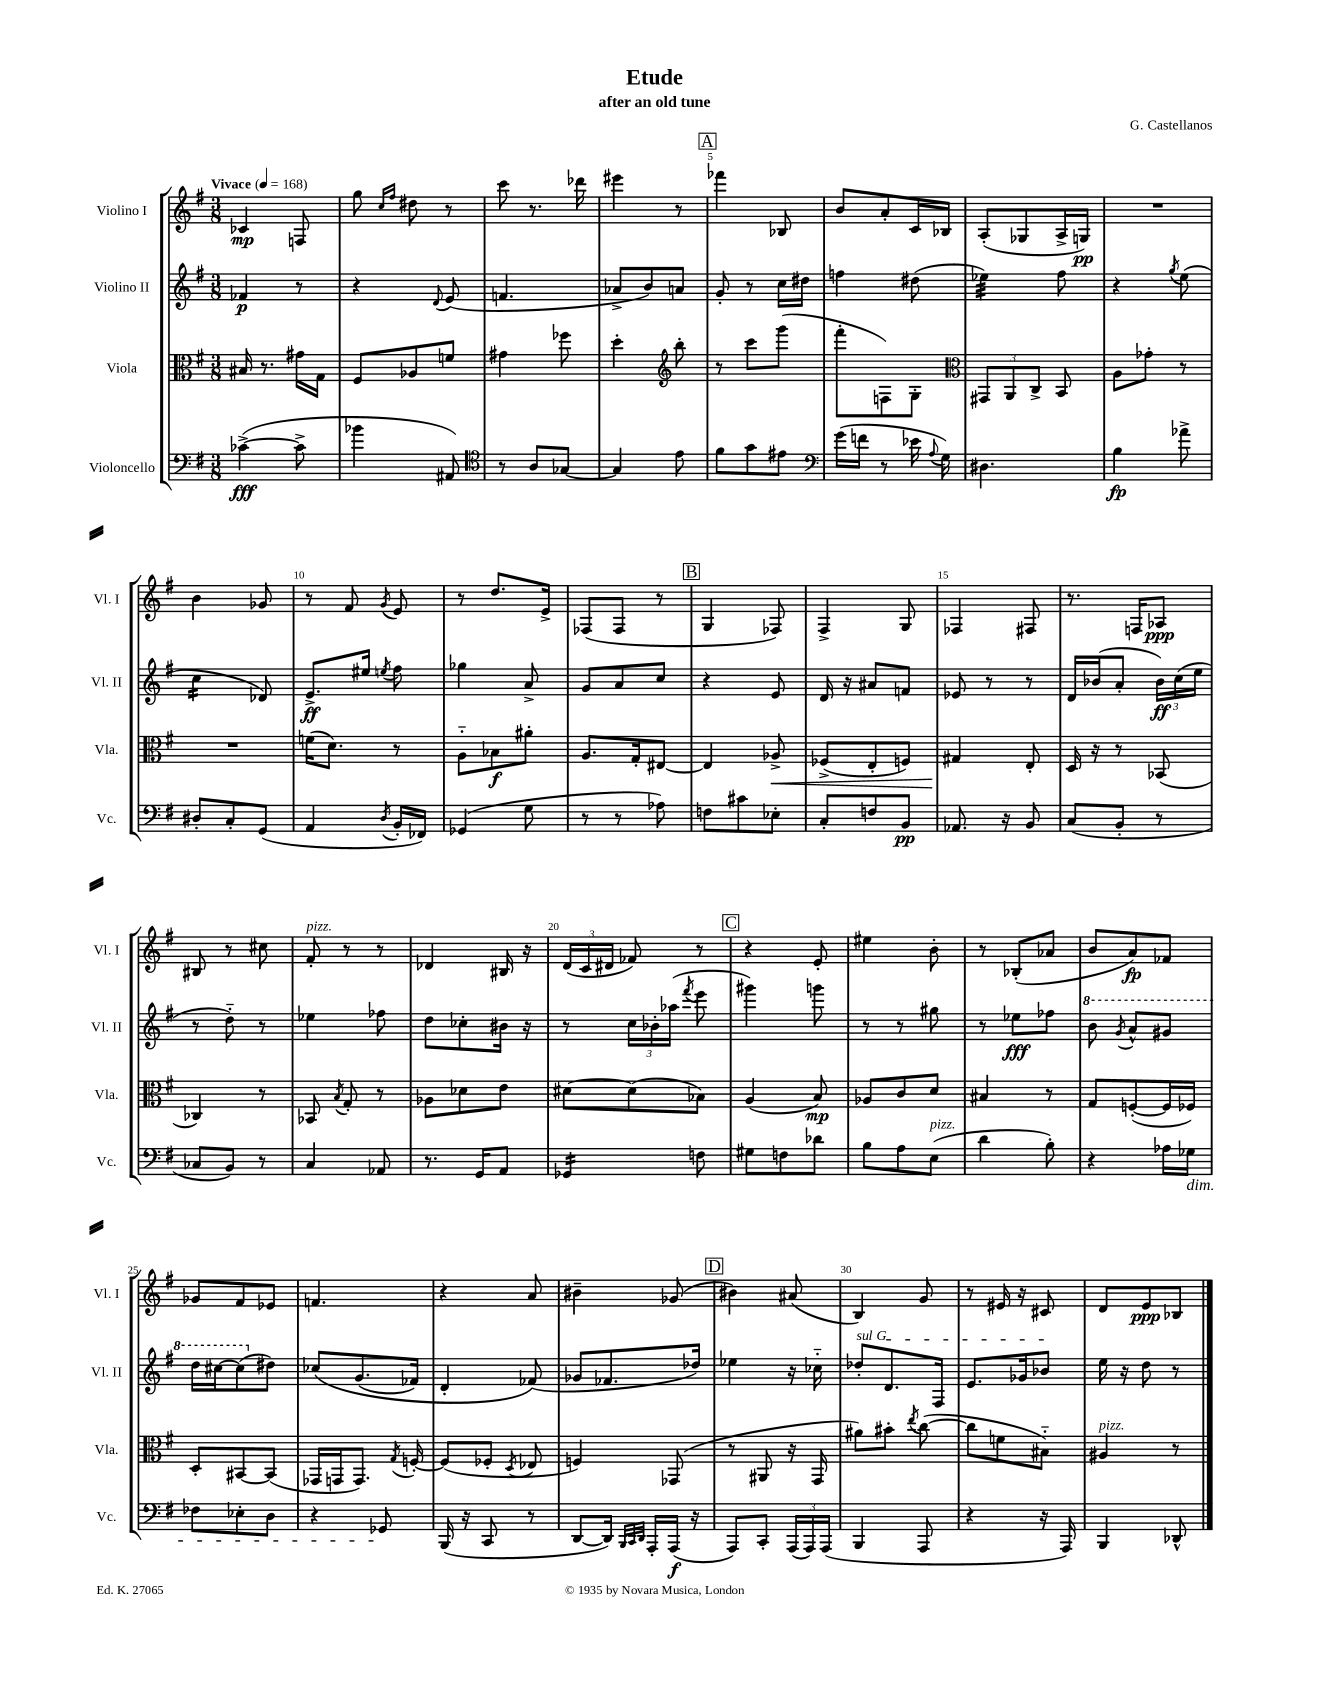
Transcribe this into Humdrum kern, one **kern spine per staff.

**kern	**kern	**kern	**kern
*staff4	*staff3	*staff2	*staff1
*clefF4	*clefC3	*clefG2	*clefG2
*k[f#]	*k[f#]	*k[f#]	*k[f#]
*M3/8	*M3/8	*M3/8	*M3/8
*MM168	*MM168	*MM168	*MM168
([4c-^	16B#	4f-	4c-
.	8.r	.	.
8c-^]	16g#	8r	8F
.	16G	.	.
=	=	=	=
4b-	8F#	4r	8gg
.	.	.	16qqcc
.	.	.	16qqff#
.	8A-	.	8dd#
.	.	8qqd	.
8AA#)	8f	(8e	8r
=	=	=	=
*clefC4	*	*	*
8r	4g#	4.f	8ccc
8A	.	.	8.r
[8G-	8ff-	.	.
.	.	.	16ddd-
=	=	=	=
4G-]	4dd'	8a-^	4eee#
.	.	8b)	.
*	*clefG2	*	*
8e	8bb'	8a	8r
=	=	=	=
8f#	8r	8g'	4fff-
8g	8ccc	8r	.
8e#	(8ggg	16cc	8B-
.	.	16dd#	.
=	=	=	=
*clefF4	*	*	*
(16g	8fff#'	4ff	8b
16f	.	.	.
8r	8F)	.	8a'
16e-	8G'	(8dd#	16c
8qqA	.	.	.
16G)	.	.	16B-
=	=	=	=
*	*clefC3	*	*
4.D#	12GG#	4ee-)	(8A'
.	12AA	.	.
.	.	.	8G-
.	12C^	.	.
.	8BB	8ff#	16A^
.	.	.	16G)
=	=	=	=
4B	8A	4r	4.r
.	8g-'	.	.
.	.	8qgg	.
8a-^	8r	(8ee	.
=	=	=	=
8D#'	4.r	4cc	4b
8C'	.	.	.
(8GG	.	8d-)	8g-
=	=	=	=
4AA	(16f	8.e^	8r
.	8.d)	.	.
.	.	.	8f#
.	.	16ee#	.
8qD	.	8qee	8qg
16BB'	8r	8ff#	8e
16FF-)	.	.	.
=	=	=	=
(4GG-	8A'~	4gg-	8r
.	8B-	.	8.dd
8G	8a#'	8a^	.
.	.	.	16e^
=	=	=	=
8r	8.A	8g	(8F-
8r	.	8a	8F-
.	16G'	.	.
8A-)	[8E#	8cc	8r
=	=	=	=
8F	4E#]	4r	4G
8c#	.	.	.
8E-'	8A-^	8e	8F-)
=	=	=	=
8C'	(8F-^	16d	4F#^
.	.	16r	.
8F	8E'	8a#	.
8BB	8F)	8f	8G
=	=	=	=
8.AA-	4G#	8e-	4F-
.	.	8r	.
16r	.	.	.
8BB	8E'	8r	8F#
=	=	=	=
(8C	16D	16d	8.r
.	16r	(16b-	.
8BB'	8r	8a'	.
.	.	.	16F
8r	(8BB-	24b-)	8A-
.	.	(24cc	.
.	.	24ee	.
=	=	=	=
8C-	4C-)	8r	8B#
8BB)	.	8dd'~)	8r
8r	8r	8r	8cc#
=	=	=	=
4C	8BB-	4ee-	8f#'
.	8qB	.	.
.	8G'	.	8r
8AA-	8r	8ff-	8r
=	=	=	=
8.r	8A-	8dd	4d-
.	8d-	8cc-'	.
16GG	.	.	.
8AA	8e	16b#	16B#
.	.	16r	16r
=	=	=	=
4GG-	[8d#	8r	(24d
.	.	.	24c
.	.	.	24d#
.	(8d#]	24cc	8f-)
.	.	24b-'	.
.	.	(24aa-	.
.	.	8qfff#	.
8F	8B-)	8eee	8r
=	=	=	=
8G#	(4A	4ggg#)	4r
8F	.	.	.
8d-	8B)	8ggg	8e'
=	=	=	=
8B	8A-	8r	4ee#
8A	8c	8r	.
(8E	8d	8gg#	8b'
=	=	=	=
4d	4B#	8r	8r
.	.	8ee-	(8B-'
8B')	8r	8ff-	8a-
=	=	=	=
4r	8G	8bb	8b
.	.	8qgg	.
.	([8F'	8aa^^	8a)
16A-	16F]	8gg#	8f-
16G-	16F-)	.	.
=	=	=	=
8F-	8D'	16ddd	8g-
.	.	[16ccc#	.
8E-'	[8BB#	(8ccc#]	8f#
8D	(8BB#]	8dd#)	8e-
=	=	=	=
4r	16GG-	&(8cc-	4.f
.	16GG	.	.
.	8.GG)	(8.g	.
8GG-	.	.	.
.	8qG	.	.
.	[16F'	16f-)	.
=	=	=	=
(16BBB	(8F]	4d'	4r
16r	.	.	.
8CC	8F-'	.	.
.	8qD	.	.
8r	8E-	(8f-&)	8a
=	=	=	=
[8DD	4F)	8g-	4b#~
16DD])	.	8.f-	.
32qqBBB	.	.	.
32qqCC	.	.	.
32qqDD	.	.	.
16AAA'	.	.	.
(16AAA	(8GG-	.	(8g-
16r	.	16dd-)	.
=	=	=	=
8AAA)	8r	4ee-	4b#)
8CC'	8AA#	.	.
(24AAA	16r	16r	(8a#
24AAA)	.	.	.
.	16GG	16cc-'~	.
(24AAA	.	.	.
=	=	=	=
4BBB	8a#)	8dd-'	4B)
.	8b#'	8.d	.
.	8qee	.	.
8AAA	([8cc	.	8g
.	.	16F#	.
=	=	=	=
4r	8cc]	8.e	8r
.	8f	.	16e#
.	.	16g-	16r
16r	8B#'~)	8b-	8c#
16AAA)	.	.	.
=	=	=	=
4BBB	4A#	16ee	8d
.	.	16r	.
.	.	8dd	8e
8DD-^^	8r	8r	8B-
==	==	==	==
*-	*-	*-	*-
